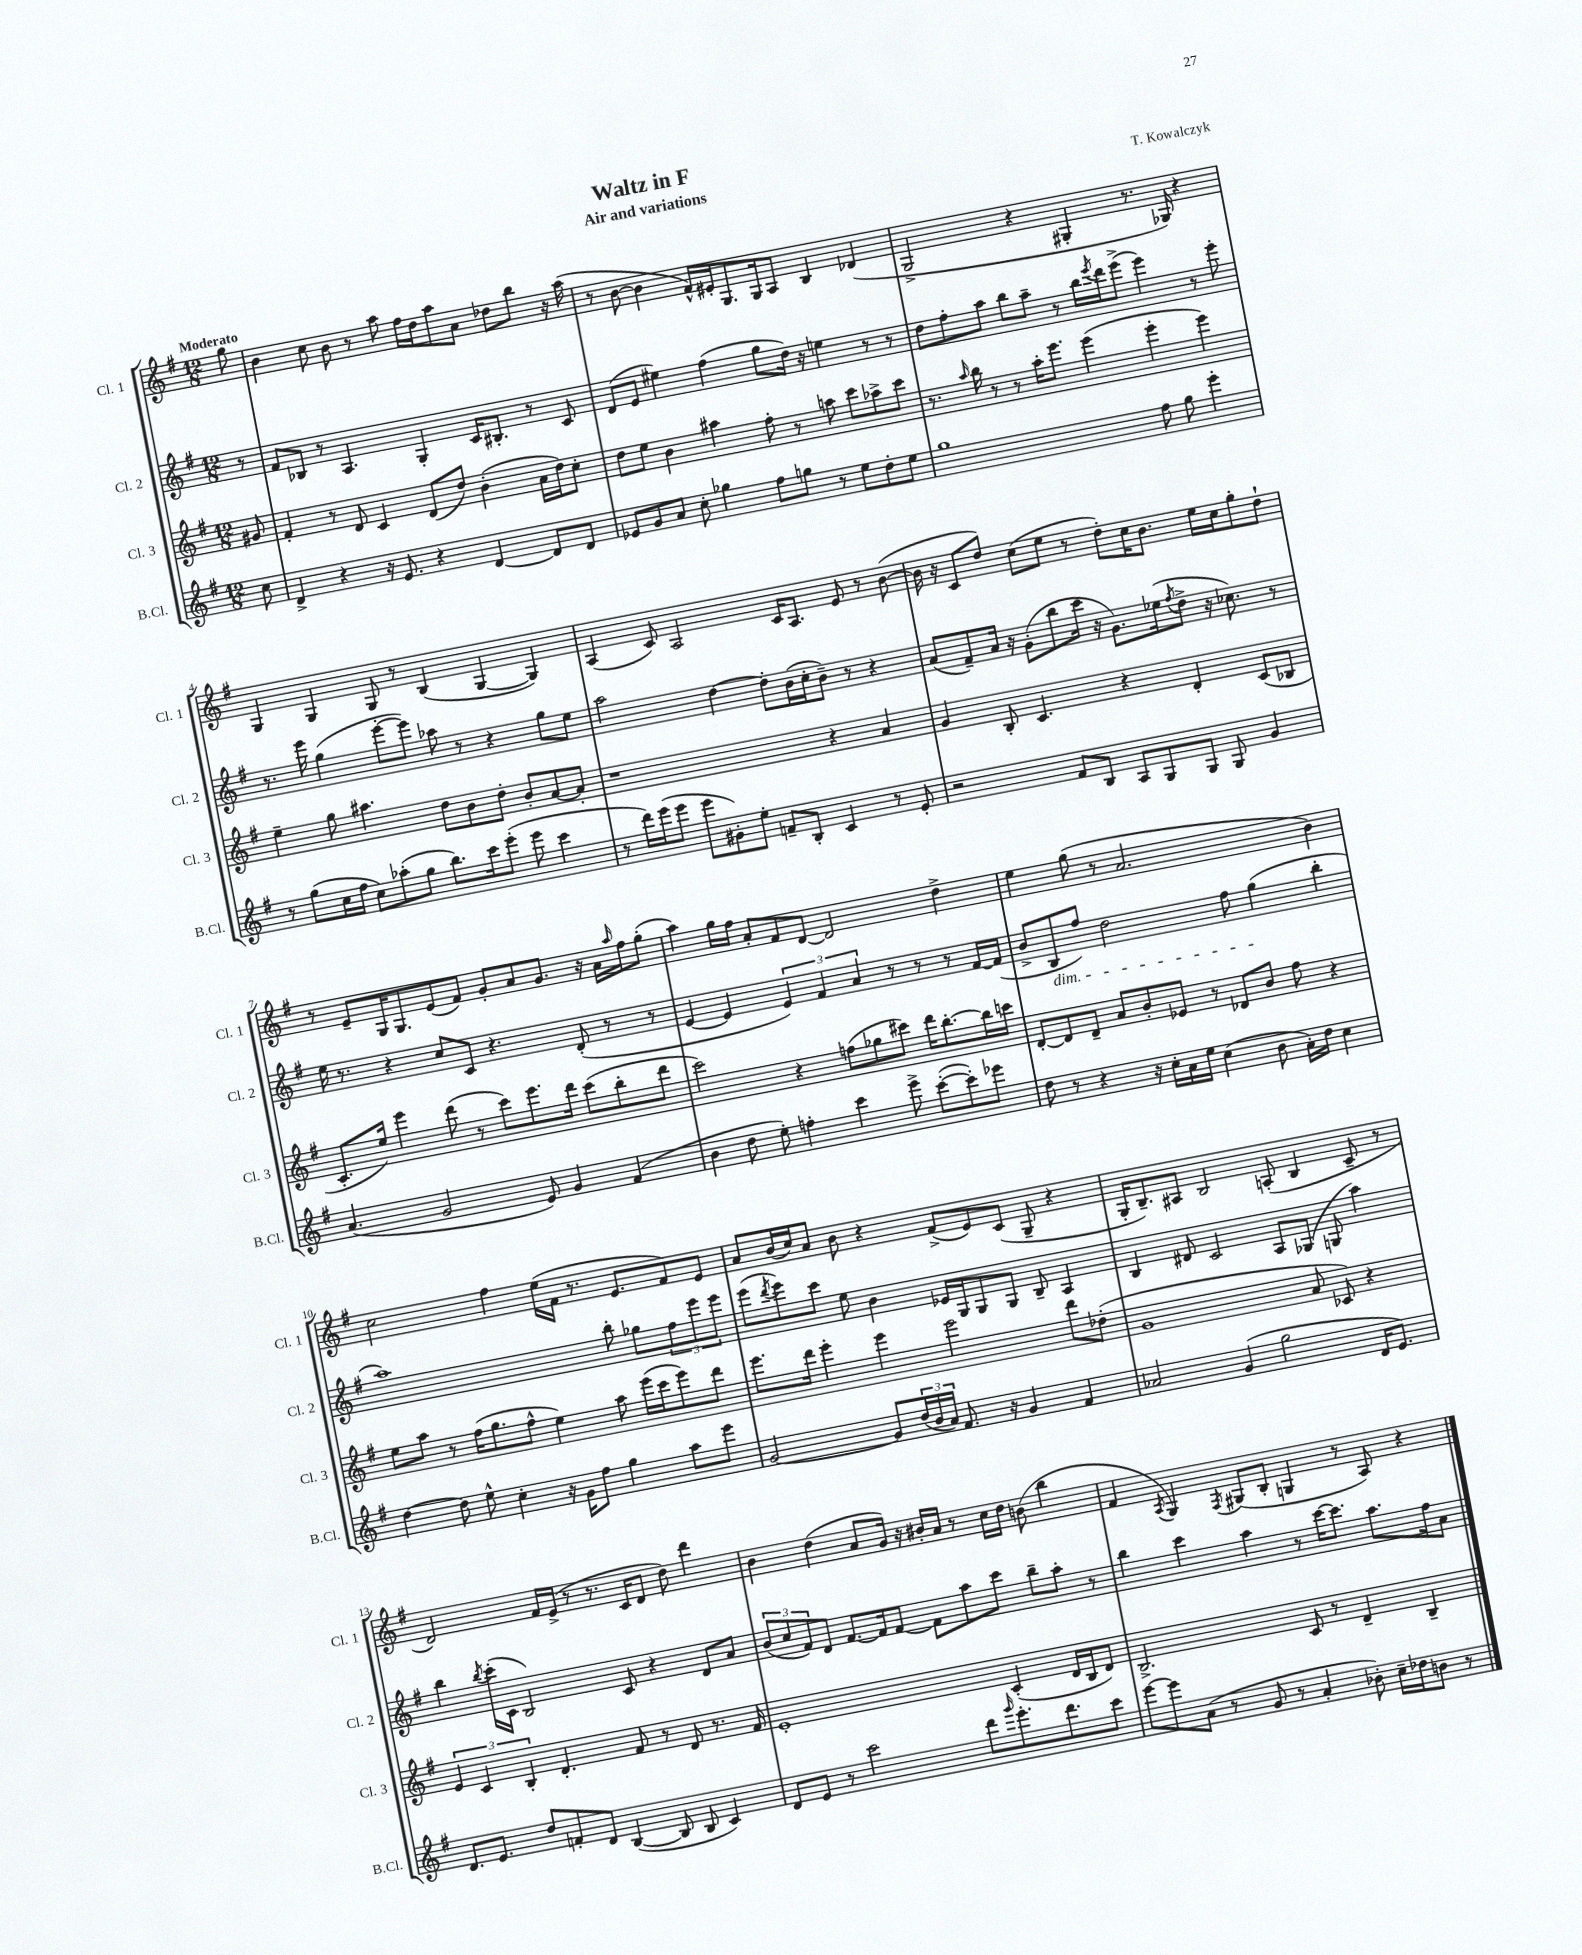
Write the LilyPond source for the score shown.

\header { title = "Waltz in F" composer = "T. Kowalczyk" subtitle = "Air and variations" }
<<
\new StaffGroup <<
\new Staff = "s0" \with { instrumentName = "Cl. 1" shortInstrumentName = "Cl. 1" } {
    \clef treble \key g \major \numericTimeSignature \time 12/8 \partial 8 \tempo "Moderato"
    g''8 |
    b'4 c''8 b'8 r8 a''8 fis''16 d''16 a''8 a'8 des''8 b''8 r16 a''16( |
    r8 b'8~ b'4 fis'16-^) eis'16-. g8. g16 a8 b4 des'4( |
    g2-> r4 gis4-. r8. ges16) r4 |
    g4 g4 g8 r8 b4( g4~ g4) |
    a4( c'8) a2 c'16 a8. e'8 r8 b'8~( |
    b'16 r16 c'8 d''8) c''8( e''8 r8 d''8-.) c''16 b'8. e''16 c''16 g''8-. d''8-! |
    r8 e'8-- g16 g8. e'8( fis'8) g'8-. a'8 g'8. r16 a'16 \grace { a''16 } fis''16 g''8-.( |
    a''4) g''16 fis''16 a'8-. fis'8 d'8~ d'2 d''4-> |
    e''4 g''8( r8 a'2. b'4) |
    c''2 fis''4 e''16( fis'16 r8. e'8. fis'8) e'8 |
    a'8 b'16( c''16) a'8 b'8 r4 fis'8->( e'8) c'8( g8-- r4 |
    g16-. b8.--) ais8 b2 a8-.( b4 c'8-- r8 |
    d'2) fis'16 e'16->( r8 r8. c'16 d'8 d''8) d'''4 |
    b'4 d''4( a'8 g'16) r16 bis'16-. a'16 r8 c''16 d''16 b'8( b''4 |
    fis'4 \acciaccatura { a8 } g4) \acciaccatura { fis8 } gis8( b8-. g4 r8 a8) r4 \bar "|." |
}
\new Staff = "s1" \with { instrumentName = "Cl. 2" shortInstrumentName = "Cl. 2" } {
    \clef treble \key g \major \numericTimeSignature \time 12/8 \partial 8
    r8 |
    fis'8 bes8 r8 a4. g4-. c'16 bis8.-. r8 c'8 |
    d'8( e'8 eis''4) fis''4( g''8 d''16) r16 e''4 r8 r8 |
    d''8 fis''8-. a''8 b''8 a''8-- r8 b''16 \acciaccatura { e'''8 } d'''16 e'''8->( e'''4) r8 e'''8-. |
    r8. e'''16 g''4( e'''8~-. e'''8) aes''8 r8 r4 g''8 e''8 |
    a''2 d''4~ d''8-. b'16( c''16-. b'8--) r8 r4 |
    a'8( fis'8--) a'16 r16 g'8-.( b''8 c'''16 r16 g'8.) ees''16( \acciaccatura { fis''8 } d''8-> r16 ces''8.) r8 |
    e''16 r8. r4 c''8 c'8 r4. d'8-.( r8 r8 |
    e'4~ e'4 \tuplet 3/2 { e'4) fis'4 a'4 } r8 r8 r8 fis'16~ fis'16( |
    b'8-> b8\dim fis''8) d''2 fis''8 g''4\!( b''4-. |
    a''1) b''8-. ges''8 \tuplet 3/2 { fis''8 e'''8 e'''8 } |
    e'''8( \acciaccatura { d'''8 } e'''8) c'''8 e''8 b'4 ees'16 g16 g8 g8 b8-- a4 |
    b4 dis'8 c'2 a8 ges8( g8 a''4) |
    b''4 \acciaccatura { b''8 } c'''16-.( c'16 b2) c'8 r4 d'8 a'8 |
    \tuplet 3/2 { b'8( c''8 fis'8) } d'8 fis'8.~ fis'16 fis'8~ fis'8 a''8 c'''8 b''8-- a''8-. r8 |
    b''4 c'''4 a''4 r8 c'''16~ c'''8. a''8. fis''16 a'8 \bar "|." |
}
\new Staff = "s2" \with { instrumentName = "Cl. 3" shortInstrumentName = "Cl. 3" } {
    \clef treble \key g \major \numericTimeSignature \time 12/8 \partial 8
    gis'8 |
    fis'4-. r8 d'8 c'4 d'8( d''8) b'4-.( a'16 d''16) c''8-. |
    d''8 e''8 b'4 ais''4 fis''8-. r8 a''8 c'''8 aes''8-> c'''8 |
    r8. \grace { a''16 } b''16 r8 r8 a''16-. e'''8. e'''4( e'''4-. e'''4) |
    e''4-- g''8 ais''4. d''8 b'8 d''8-. b'8-. a'8~ a'8-. |
    r1 r4 a'4 |
    g'4 b8-. c'4. r4 d'4-. c'8( bes8 |
    c'8.-. e''16) e'''4 d'''8( r8 c'''8) e'''8. d'''16 c'''8( b''8-. d'''8 |
    c'''2) r4 f''8( ges''8 cis'''8) d'''16 b''8.~-. b''16 c'''16 |
    d'8~-. d'8 d'8-- a'8 b'8-. ees'8 r8 des'8 b'8 fis''8 r4 |
    e''8 a''8 r8 fis''16( g''8. fis''8-^ e''4) a''8 e'''16( c'''16 e'''8) d'''8 |
    e'''8. d'''16 e'''4-. e'''4 e'''2 d'''8 des''8-.( |
    g'1 a'8 ces'8) r4 |
    \tuplet 3/2 { e'4 c'4 b4-. } d'4.-. fis'8 r8 d'8 r8. fis'16 |
    e'1-. c'4-.( d'16 b16 d'8) |
    b2.-> c'8 r8 d'4-- b4-- \bar "|." |
}
\new Staff = "s3" \with { instrumentName = "B.Cl." shortInstrumentName = "B.Cl." } {
    \clef treble \key g \major \numericTimeSignature \time 12/8 \partial 8
    c''8 |
    d'4-> r4 r16 e'8. r4 d'4~ d'8 d'8 |
    ees'8 g'8 a'8 c''8-. ges''4 fis''8 g''8 r8 e''8 d''8-. e''8 |
    g''1 fis''8 g''8 e'''4-. |
    r8 g''8( c''16 fis''16 c''8) aes''8-.( g''8 b''8.) c'''16 e'''8-.( e'''8 c'''4 |
    r8 d'''16) e'''16( e'''8 e'''8 gis'8-.) e''8-. f'8-- b8-. c'4 r8 e'8-. |
    r2 fis'8 b8 a8 g8 g8 g8 g'4 |
    a'4.( g'2 e'8) g'4 fis'4( |
    b'4 d''8 e''8-.) f''4-. c'''4 e'''8-> c'''8~-.( c'''8-.) ees'''8 |
    d''8 r8 r4 r16 c''16-. a'16 e''16 c''4( b'8 a'16-.) d''16 c''4 |
    d''4~ d''8 e''8-^ c''4-. r16 g'16 fis''8 g''4 a''8 e'''8 |
    g'2~ g'8 \tuplet 3/2 { d''16( b'16 a'16) } fis'8. r16 g'4 fis'4 |
    aes'2 g'4( g''2 d'16 e'8.) |
    d'8. e'8. d''8 f'8-. d'8 b4~( b8 b8 c'4) |
    d'8 e'8 r8 c'''2 d'''8 \grace { g'''16 } e'''8.-. d'''8. c'''8 |
    e'''8~ e'''8 a'8( r8 g'8 r8 a'4-. bes'8-.) c''16-- des''16 b'8 r8 \bar "|." |
}
>>
>>
